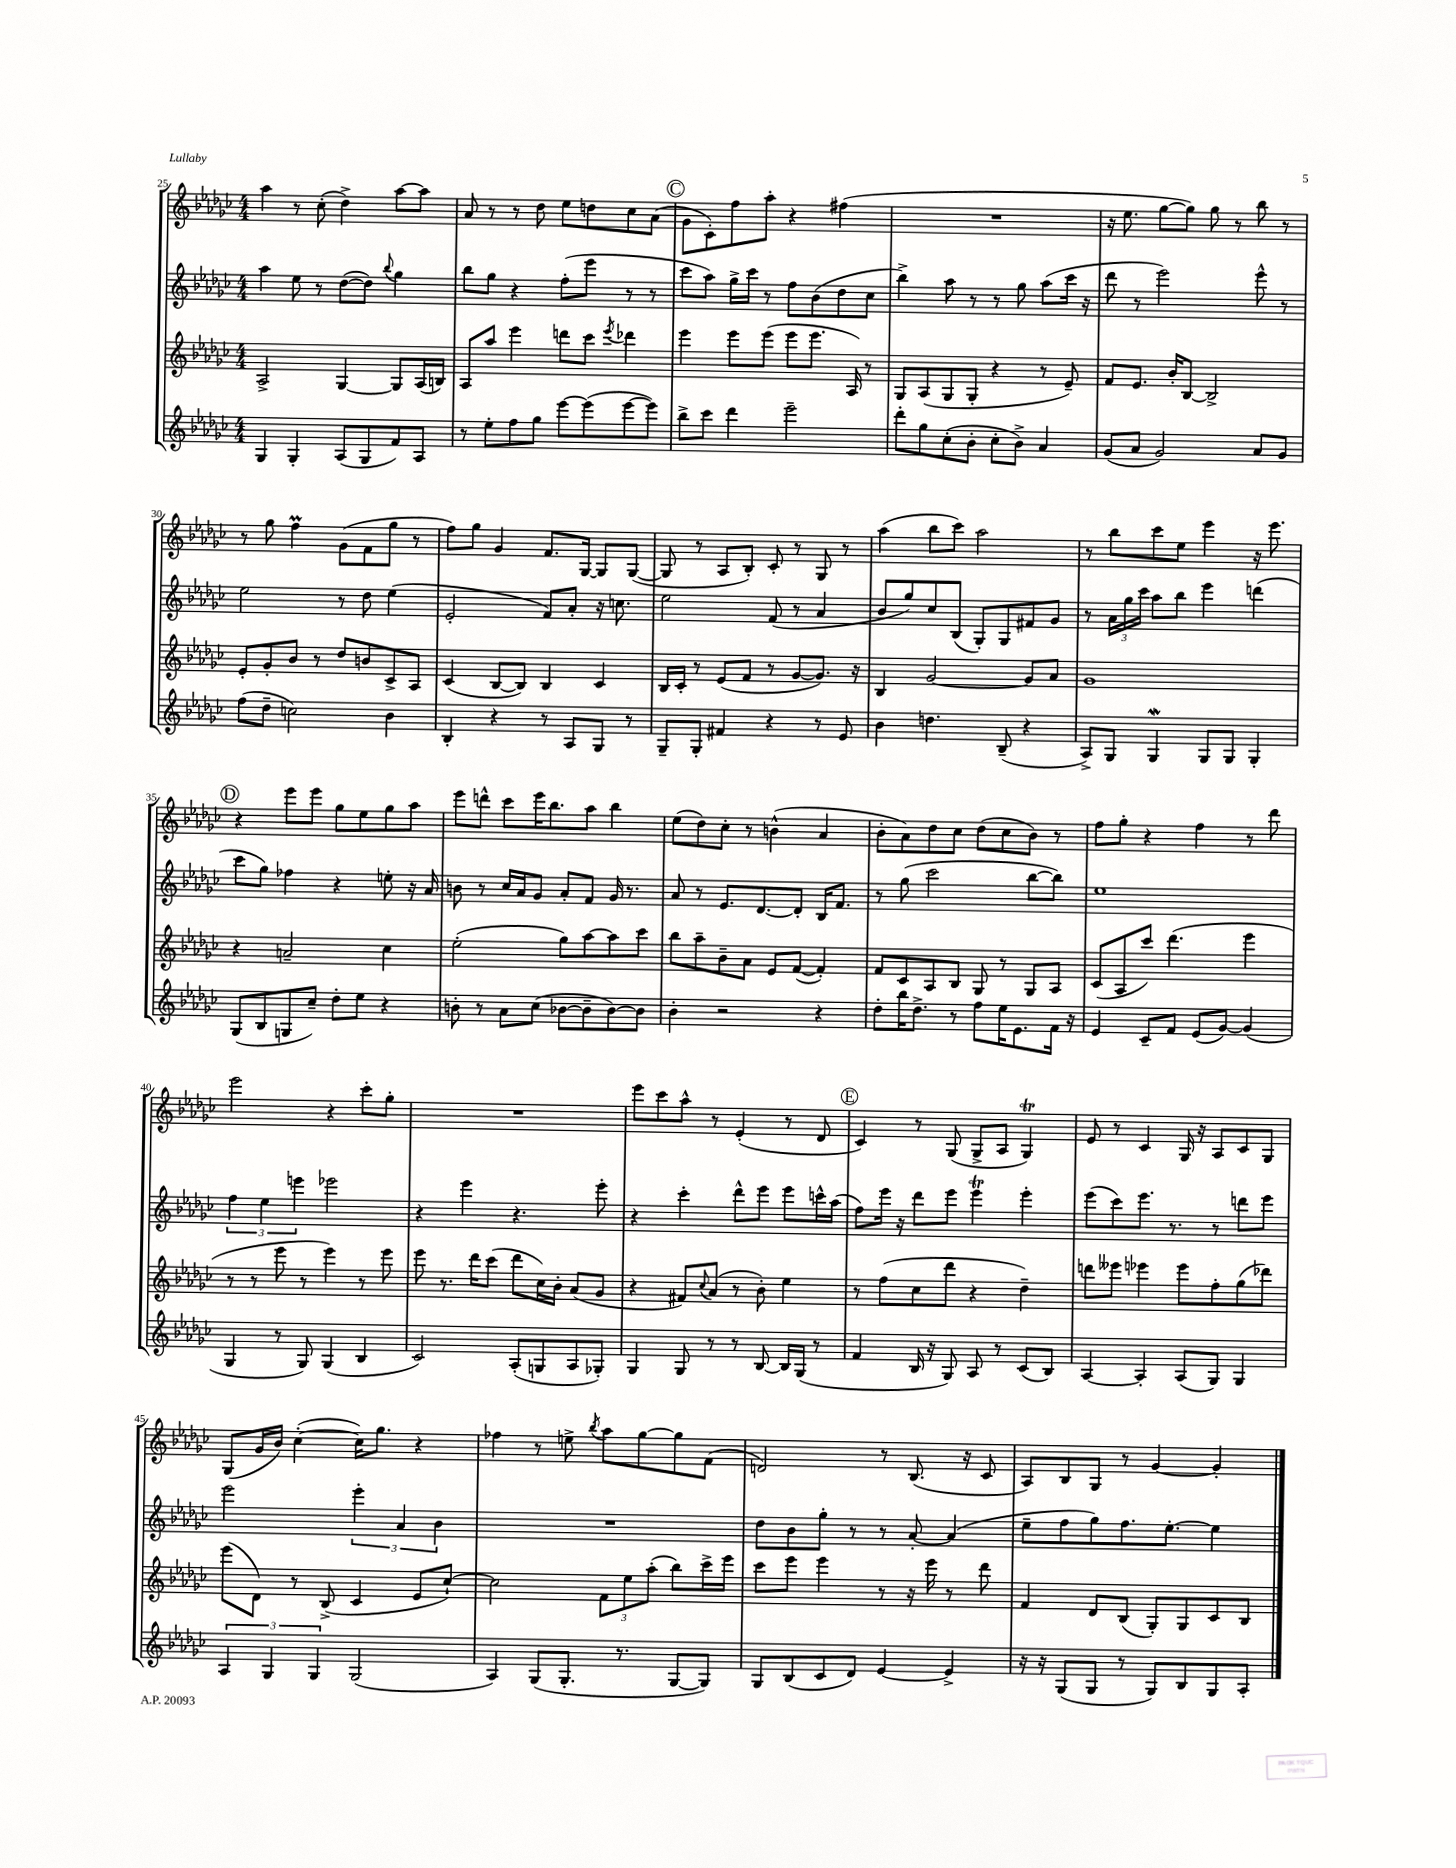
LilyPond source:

<<
\new StaffGroup <<
\new Staff = "s0" {
    \clef treble \key ges \major \numericTimeSignature \time 4/4
    aes''4 r8 ces''8-.( des''4->) aes''8~ aes''8 |
    aes'8 r8 r8 des''8 ees''8 d''8 ces''8 aes'8( |
    \mark \markup { \circle "C" } ges'8 ces'8-.) f''8 aes''8-. r4 fis''4( |
    R1 |
    r16 ees''8. ges''8~ ges''8) ges''8 r8 bes''8 r8 |
    r8 ges''8 f''4\prall ges'8( f'8 ges''8 r8 |
    f''8) ges''8 ges'4 f'8. ges16~ ges8 ges8~( |
    ges8 r8 aes8 bes8-.) ces'8-. r8 ges8 r8 |
    aes''4( bes''8 ces'''8) aes''2 |
    r8 bes''8 ces'''8 ees''8 ees'''4 r16 ees'''8. |
    \mark \markup { \circle "D" } r4 ees'''8 ees'''8 ges''8 ees''8 ges''8 aes''8 |
    ees'''8 d'''8-^ ces'''8 ees'''16 bes''8. aes''8 bes''4 |
    ees''8( des''8) ces''8-. r8 b'4-^( aes'4 |
    bes'8-. aes'8) des''8 ces''8 des''8( ces''8 bes'8) r8 |
    f''8 ges''8-. r4 f''4 r8 des'''8 |
    ees'''2 r4 ces'''8-. ges''8-. |
    R1 |
    ees'''8 ces'''8 aes''8-^ r8 ees'4-.( r8 des'8 |
    \mark \markup { \circle "E" } ces'4) r8 ges8( ges8-> aes8 ges4\trill) |
    ees'8 r8 ces'4 ges16 r16 aes8 ces'8 ges8 |
    ges8( ges'16 bes'16) ces''4~-.( ces''16) ges''8. r4 |
    fes''4 r8 e''8-> \acciaccatura { bes''8 } aes''8 ges''8~ ges''8 f'8( |
    d'2) r8 bes8.( r16 ces'8 |
    aes8) bes8 ges8 r8 ges'4~ ges'4-. \bar "|." |
}
\new Staff = "s1" {
    \clef treble \key ges \major \numericTimeSignature \time 4/4
    aes''4 ees''8 r8 des''8~( des''8) \appoggiatura { bes''8 } ges''4 |
    bes''8 ges''8 r4 f''8-.( ees'''8 r8 r8 |
    \mark \markup { \circle "C" } ces'''8 aes''8) ges''16-> ces'''16 r8 f''8 bes'8( des''8 ces''8 |
    bes''4->) aes''8 r8 r8 ges''8 aes''8( ces'''16 r16 |
    des'''8 r8 ees'''2) ees'''8-^ r8 |
    ees''2 r8 des''8 ees''4( |
    ees'2-. f'8) aes'8-. r16 c''8. |
    ees''2 f'8( r8 aes'4 |
    bes'8 ges''8) ces''8 bes8( ges8-.) ges8 fis'8 ges'8 |
    r8 \tuplet 3/2 { aes'16 ges''16 ces'''16 } aes''8 bes''8 ees'''4 d'''4( |
    \mark \markup { \circle "D" } ces'''8 ges''8) fes''4 r4 e''8-. r16 aes'16 |
    b'8 r8 ces''16 aes'16 ges'8 aes'8-. f'8 ges'16 r8. |
    aes'8 r8 ees'8. des'8.~ des'8-. bes16 f'8. |
    r8 ges''8( ces'''2 bes''8~ bes''8) |
    ees''1 |
    \tuplet 3/2 { f''4 ees''4 e'''4 } ees'''2 |
    r4 ees'''4 r4. ees'''8-. |
    r4 ces'''4-. des'''8-^ ees'''8 ees'''8 c'''16-^ aes''16( |
    \mark \markup { \circle "E" } f''8) ees'''16 r16 des'''8 ees'''8 ees'''4\trill ees'''4-. |
    ees'''8( ces'''8) ees'''8. r8. r8 d'''8 ees'''8 |
    ees'''2 \tuplet 3/2 { ees'''4-. aes'4 bes'4 } |
    R1 |
    des''8 bes'8 ges''8-. r8 r8 aes'8~-. aes'4( |
    ees''8-- f''8 ges''8) f''8. ees''8.~-. ees''4 \bar "|." |
}
\new Staff = "s2" {
    \clef treble \key ges \major \numericTimeSignature \time 4/4
    aes2-> ges4~ ges8 aes16( b16) |
    aes8 aes''8 ees'''4 d'''8 ces'''8 \acciaccatura { ees'''8 } des'''4 |
    \mark \markup { \circle "C" } ees'''4 ees'''8 ees'''8( ees'''8 ees'''8. aes16) r8 |
    ges8 aes8( ges8 ges8-. r4 r8 ees'8--) |
    f'8 ees'8. bes'16-. bes8~ bes2-> |
    ees'8-. ges'8-. bes'8 r8 des''8 b'8 ces'8-> aes8 |
    ces'4( bes8~ bes8) bes4 ces'4 |
    bes16 ces'16-. r8 ees'8( f'8 r8 ges'8~ ges'8.) r16 |
    bes4 ges'2~ ges'8 aes'8 |
    ges'1 |
    \mark \markup { \circle "D" } r4 a'2-- ces''4 |
    ees''2-.( ges''8) aes''8~ aes''8 ces'''8 |
    bes''8 aes''8-- bes'8-- aes'8 ees'8 f'8~( f'4-.) |
    f'8 ces'8 aes8 bes8 ges8 r8 ges8 aes8 |
    ces'8( aes8 ces'''8) des'''4.( ees'''4 |
    r8 r8 ees'''8 r8 ees'''4) r8 ees'''8 |
    ees'''8 r8. des'''16 ces'''8( des'''8 ces''16) bes'16-. aes'8( ges'8 |
    r4 fis'8) \appoggiatura { ces''8 } aes'8( r8 bes'8-.) ees''4 |
    \mark \markup { \circle "E" } r8 f''8( ces''8 des'''8 r4 des''4--) |
    d'''8 eeses'''8 ees'''4 ees'''8 f''8-. ges''8( des'''8) |
    ees'''8( des'8) r8 bes8->( ces'4 ees'8 ces''8~-!) |
    ces''2 \tuplet 3/2 { f'8 ees''8 aes''8-.( } bes''8) ces'''16-> ees'''16 |
    ces'''8 ees'''8 ees'''4 r8 r16 ees'''16 r8 des'''8 |
    f'4 des'8 bes8( ges8-.) ges8 ces'8 bes8 \bar "|." |
}
\new Staff = "s3" {
    \clef treble \key ges \major \numericTimeSignature \time 4/4
    ges4 ges4-. aes8( ges8 f'8) aes8 |
    r8 ees''8-. f''8 ges''8 ees'''8~ ees'''8( ees'''8~ ees'''8) |
    \mark \markup { \circle "C" } bes''8-> ces'''8 des'''4 ees'''2-- |
    des'''8-. ges''8 ces''8-.( bes'8-. ces''8-. bes'8->) aes'4 |
    ges'8( aes'8 ges'2) aes'8 ges'8 |
    f''8( des''8-- c''2) bes'4 |
    bes4-. r4 r8 aes8 ges8 r8 |
    ges8-- ges8-. fis'4 r4 r8 ees'8 |
    bes'4 d''4. bes8--( r4 |
    aes8->) ges8 ges4\mordent ges8 ges8 ges4-. |
    \mark \markup { \circle "D" } ges8( bes8 g8 ces''8--) des''8-. ees''8 r4 |
    b'8-. r8 aes'8 ces''8( bes'8~ bes'8-- bes'8~) bes'8 |
    bes'4-. r2 r4 |
    des''8-. bes''16 des''8.-> r8 f''8 ees''16 ees'8. f'16 r16 |
    ees'4 ces'8-- f'8 ees'8( ges'8~) ges'4( |
    ges4 r8 ges8) ges4( bes4 |
    ces'2) aes8-.( g8 aes8 ges8-.) |
    ges4 ges8 r8 r8 bes8~ bes16 ges16( r8 |
    \mark \markup { \circle "E" } f'4 bes16 r16 ges8) aes8 r8 ces'8( bes8) |
    aes4~ aes4-. aes8( ges8) ges4 |
    \tuplet 3/2 { aes4 ges4 ges4 } ges2( |
    aes4) ges8( ges8.-. r8. ges8~ ges8) |
    ges8 bes8( ces'8 des'8) ees'4~ ees'4-> |
    r16 r16 ges8( ges8 r8 ges8) bes8 ges8 aes8-. \bar "|." |
}
>>
>>
\layout { \context { \Score currentBarNumber = #25 } }
